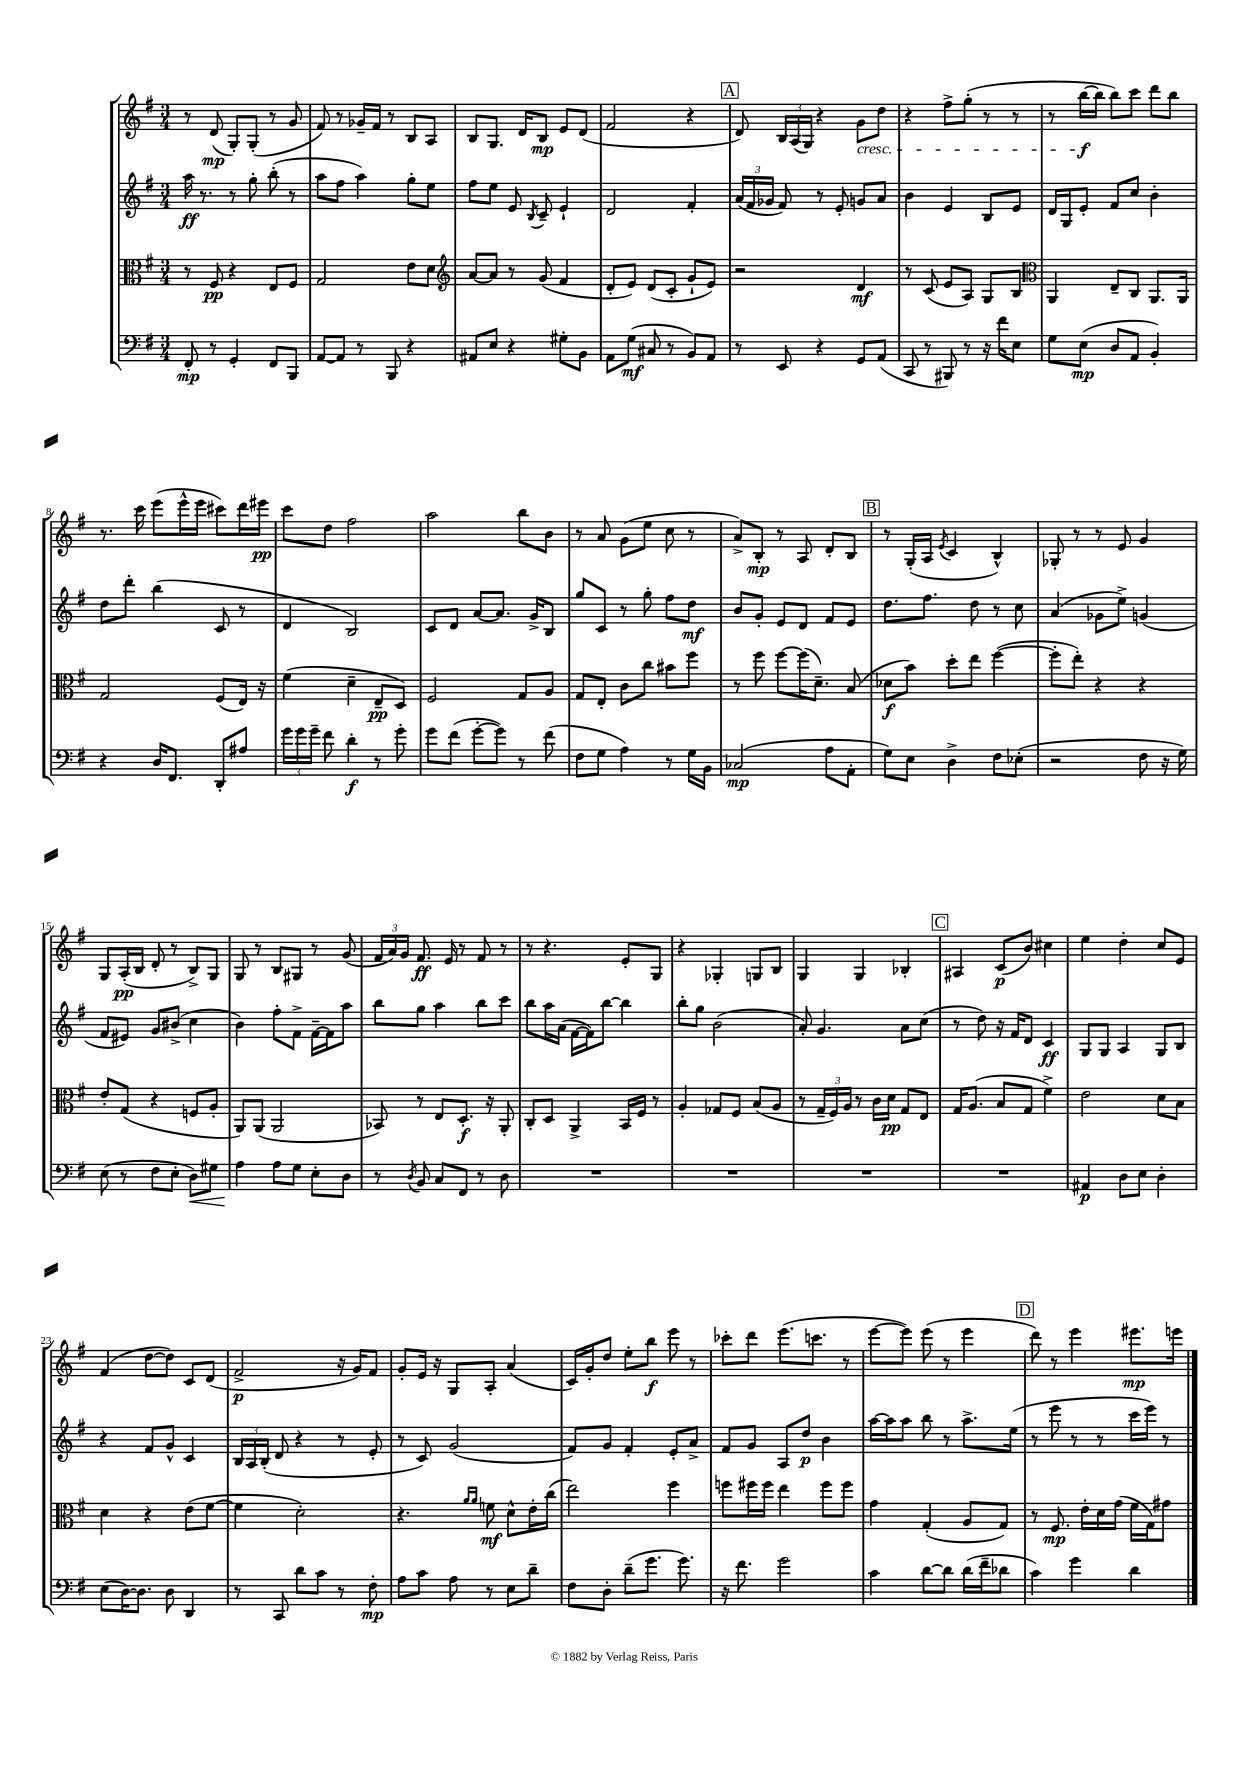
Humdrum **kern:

**kern	**kern	**kern	**kern
*staff4	*staff3	*staff2	*staff1
*clefF4	*clefC3	*clefG2	*clefG2
*k[f#]	*k[f#]	*k[f#]	*k[f#]
*M3/4	*M3/4	*M3/4	*M3/4
8FF#'	8r	16aa	8r
.	.	8.r	.
8r	8F#	.	(8d
4GG'	4r	8r	8G')
.	.	8gg'	(8G'
8FF#	8E	(8bb'	8r
8BBB	8F#	8r	8g
=	=	=	=
[8AA	2G	8aa	8f#)
8AA]	.	8ff#	8r
8r	.	4aa)	16g-~
.	.	.	16f#
8BBB	.	.	8r
4r	8e	8gg'	8B
.	8d	8ee	8A
=	=	=	=
*	*clefG2	*	*
8AA#	[8a	8ff#	8B
8E	8a]	8ee	8.G
4r	8r	8e	.
.	.	.	16d
.	.	8qB	.
.	(8g	8c~	8B
8G#'	4f#	4e`	8e
8BB	.	.	(8d
=	=	=	=
8AA	8d'	2d	2f#
(8G	8e)	.	.
8C#	(8d	.	.
8r	8c'	.	.
8BB)	8g`	4f#'	4r
8AA	8e)	.	.
=	=	=	=
8r	2r	(24a	8d)
.	.	24f#	.
.	.	24g-	.
8EE	.	8f#)	24B
.	.	.	(24A
.	.	.	24G)
4r	.	8r	4r
.	.	8e'	.
8GG	4d	8g	8g
(8AA	.	8a	8dd
=	=	=	=
8CC	8r	4b	4r
8r	(8c	.	.
8BBB#)	8e	4e	8ff#^
8r	8A)	.	(8gg'
16r	8G	8B	8r
16f#	.	.	.
8E	8B	8e	8r
=	=	=	=
*	*clefC3	*	*
8G	4AA	16d	8r
.	.	16G	.
(8E	.	8e'	[16bb
.	.	.	16bb]
8D	8E~	8f#	8bb)
8AA	8C	8cc	8ccc
4BB')	8.AA	4b'	8ddd
.	.	.	8bb
.	16AA	.	.
=	=	=	=
4r	2G	8dd	8.r
.	.	8ddd'	.
.	.	.	16ccc
16D	.	(4bb	(8eee
8.FF#	.	.	.
.	.	.	16eee^^
.	.	.	16eee
8DD'	(8F#	8c	8ccc#)
8A#	16E)	8r	16ddd
.	16r	.	16eee#
=	=	=	=
24g	(4f#	4d	8ccc
24g	.	.	.
24g~	.	.	.
8f#	.	.	8dd
4d'	4d~	2B)	2ff#
8r	8E~	.	.
8g'	8D)	.	.
=	=	=	=
8g	2F#	8c	2aa
(8f#	.	8d	.
[8g'	.	[8a	.
8g])	.	8.a]	.
8r	8G	.	8bb
.	.	16g^	.
(8f#	8A	8B	8b
=	=	=	=
8F#	8G	8gg	8r
8G	8E'	8c	8a
4A)	8c	8r	(8g
.	8cc	8gg'	8ee
8r	8b#	8ff#	8cc
16G	8ff#	8dd	8r
16BB	.	.	.
=	=	=	=
(2C-	8r	8b	8a^)
.	8ff#	8g'	8B'
.	[8ff#	8e	8r
.	(16ff#]	8d	8A
.	8.d~)	.	.
8A	.	8f#	8d'
8AA'	(8B	8e	8B
=	=	=	=
8G)	8d-	8.dd	8r
8E	8b)	.	(16G'
.	.	8.ff#	16A
.	.	.	8qe
4D^	8dd'	.	4c
.	8ee	8dd	.
8F#	([4ff#	8r	4B^^)
(8E-'	.	8cc	.
=	=	=	=
2r	8ff#']	(4a	8G-'
.	8ee')	.	8r
.	4r	8g-	8r
.	.	8ee^)	8e
8F#	4r	(4g	4g
16r	.	.	.
16G)	.	.	.
=	=	=	=
(8E	8e'	8f#	8G
8r	(8G	8e#)	(16A'
.	.	.	16B
8F#	4r	8g	8d'
8E'	.	(8b#^	8r
8D)	8F	4cc	8B^)
8G#	8A'	.	8G
=	=	=	=
4A	8AA)	4b)	8G
.	(8AA	.	8r
8A	2AA	8ff#'	8B
8G	.	8f#^	8G#
8E'	.	[16f#~	8r
.	.	16f#]	.
8D	.	8aa	(8g
=	=	=	=
8r	8BB-)	8bb	24f#
.	.	.	24a)
.	.	.	24g
8qD	.	.	.
8BB	8r	8gg	8.f#
8C	8E	4aa	.
.	.	.	16e
8FF#	8.D'	.	8r
8r	.	8bb	8f#
.	16r	.	.
8D	8AA'	8ccc	8r
=	=	=	=
2.r	8C'	8bb	8r
.	8D	16aa	4.r
.	.	(16a	.
.	4AA^	[16f#	.
.	.	16f#])	.
.	.	[8bb	.
.	16BB	4bb]	8e'
.	16F#	.	.
.	8r	.	8G
=	=	=	=
2.r	4A'	8bb'	4r
.	.	8gg	.
.	8G-	(2b	4G-'
.	8F#	.	.
.	(8B	.	8G
.	8A	.	8B
=	=	=	=
2.r	8r	8a')	4G
.	24G~	4.g	.
.	24F#)	.	.
.	24A	.	.
.	8r	.	4G
.	16c	.	.
.	16d	.	.
.	8G	8a	4B-'
.	8E	(8cc	.
=	=	=	=
2.r	16G	8r	4A#
.	(8.A	.	.
.	.	8dd)	.
.	8B	16r	(8c
.	.	16f#	.
.	8G	8d	8b)
.	4f#^)	4c	4cc#
=	=	=	=
4AA#	2e	8G	4ee
.	.	8G	.
8D	.	4A	4dd'
8E	.	.	.
4D'	8d	8G	8cc
.	8B	8B	8e
=	=	=	=
(8E	4d	4r	(4f#
[16D)	.	.	.
8.D]	.	.	.
.	4r	8f#	[8dd
8D	.	8g^^	8dd])
4DD	(8e	4c	8c
.	[8f#	.	(8d
=	=	=	=
8r	4f#]	24B	2f#^
.	.	24A	.
.	.	(24B'	.
8CC	.	8d	.
8d	2d')	4r	.
8c	.	.	.
8r	.	8r	16r
.	.	.	16g)
8F#'	.	8e'	8f#
=	=	=	=
8A	4.r	8r	8g'
8c	.	8c)	16e
.	.	.	16r
8A	.	(2g	8G
.	16qqa	.	.
.	16qqa	.	.
8r	8f	.	8A'
8E	8d^^	.	(4a
8d~	16e'	.	.
.	(16cc	.	.
=	=	=	=
8F#	2ee)	8f#)	16c)
.	.	.	16g'
8D'	.	8g	8dd
(8d~	.	4f#'	8ee'
8.g	.	.	8bb
.	4ff#	8e'	8eee
8.g)	.	.	.
.	.	8a^	8r
=	=	=	=
16r	8ff	8f#	8ccc-'
8.f#	.	.	.
.	16ff#	8g	8ddd
.	16ff#	.	.
2g	4ee	8A	(8.eee
.	.	8dd	.
.	.	.	8.ccc
.	8ff#	4b	.
.	8ff#	.	8r
=	=	=	=
4c	4g	[16aa	[8eee
.	.	16aa]	.
.	.	8aa	8eee])
[8d	(4G'	8bb	(8eee
8d]	.	8r	8r
(16d	8A	8.aa^	4eee
16f#~	.	.	.
8d-	8G)	.	.
.	.	(16ee	.
=	=	=	=
4c)	8r	8r	8ddd)
.	8.F#	8eee	8r
4g	.	8r	4eee
.	16e'	.	.
.	16d	8r	.
.	(16g	.	.
4d	16f#	16ccc	8.eee#
.	16G)	16eee)	.
.	8g#	8r	.
.	.	.	16eee
==	==	==	==
*-	*-	*-	*-
